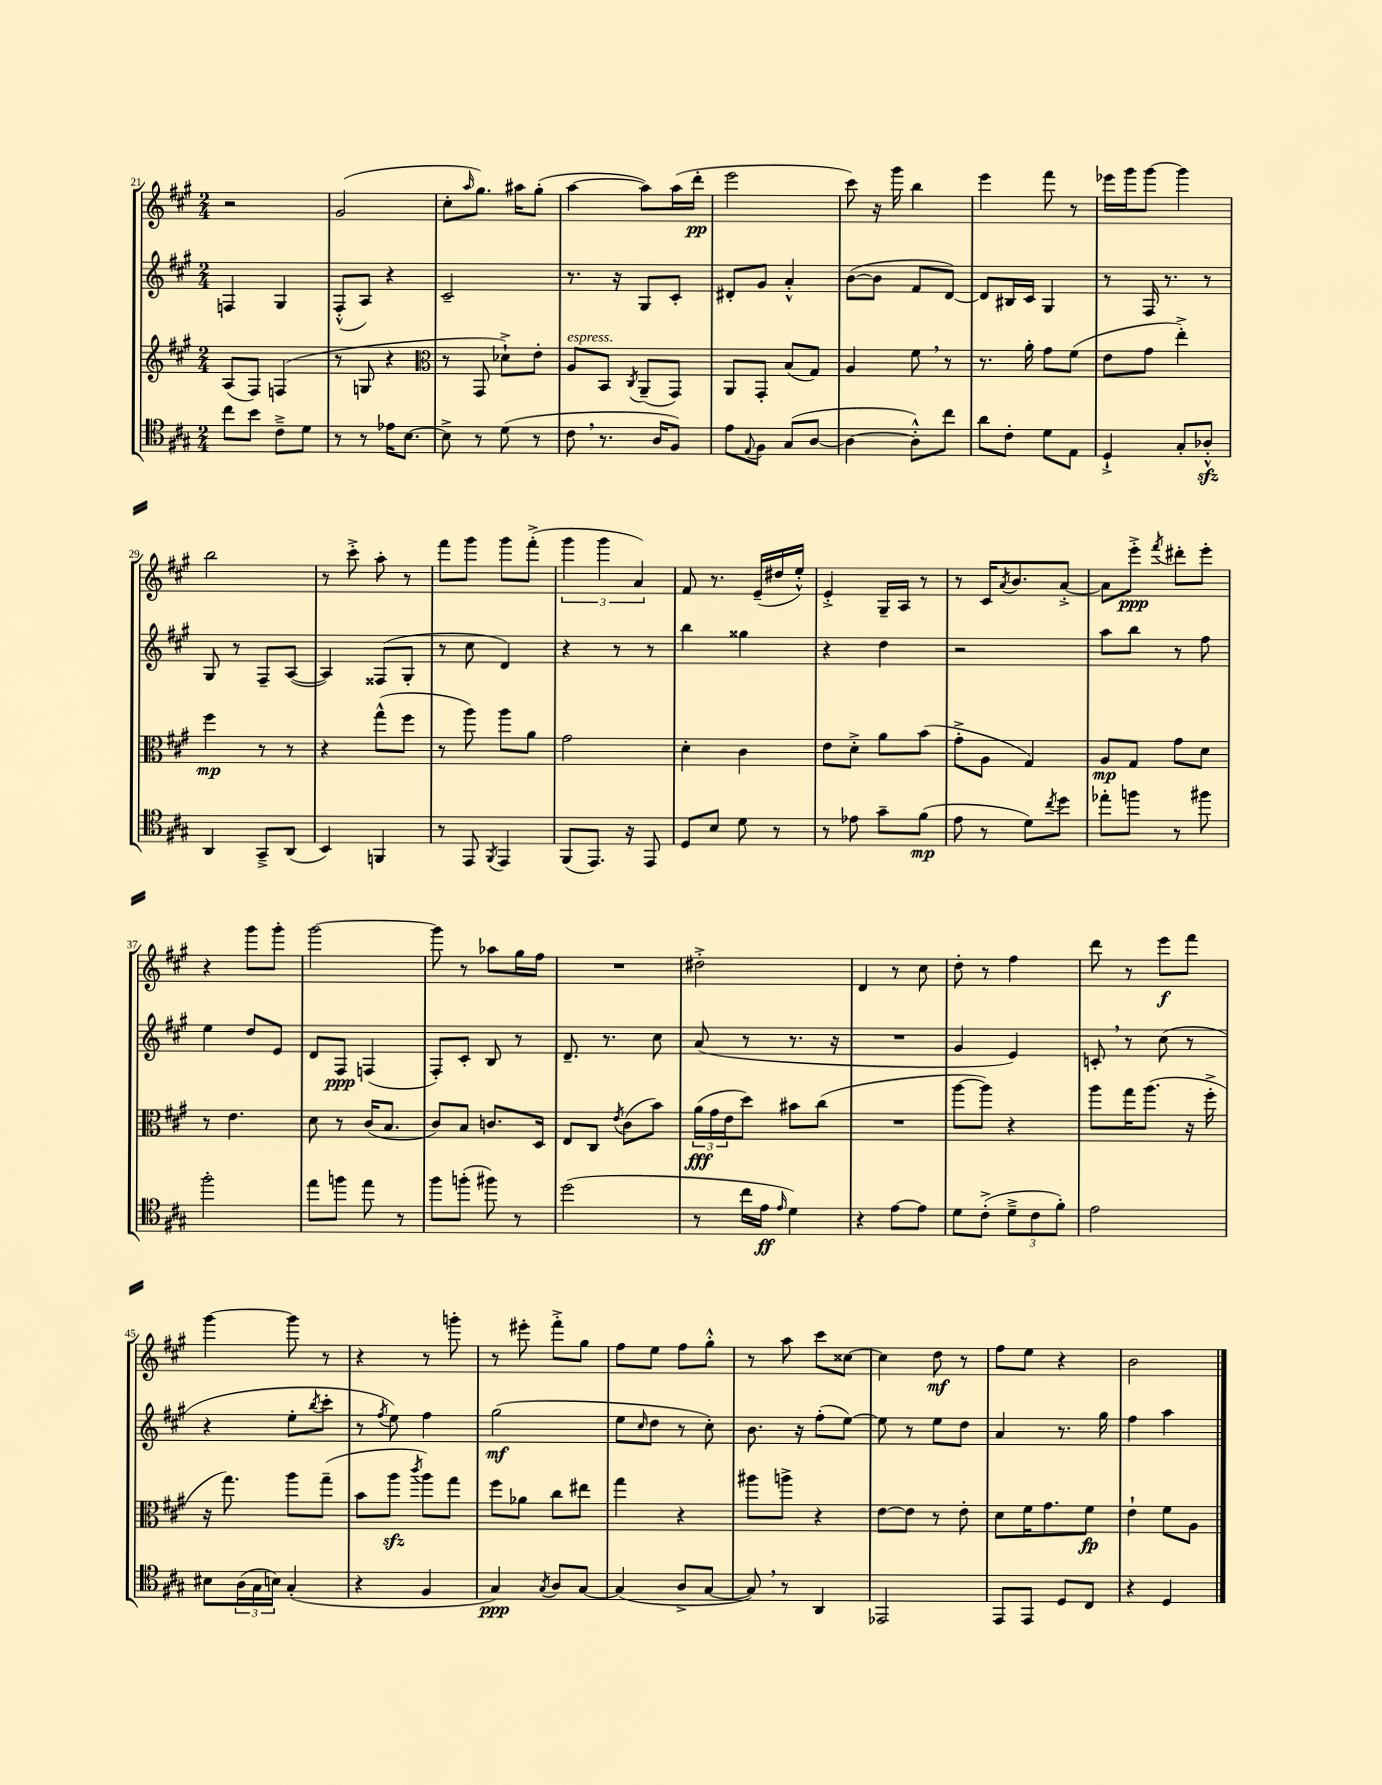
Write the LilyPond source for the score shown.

<<
\new StaffGroup <<
\new Staff = "s0" {
    \clef treble \key a \major \numericTimeSignature \time 2/4
    r2 |
    gis'2( |
    cis''8-. \grace { a''16 } gis''8.) ais''16 gis''8-.( |
    a''4~ a''8) a''16( d'''16-.\pp |
    e'''2 |
    cis'''8) r16 gis'''16 b''4 |
    e'''4 fis'''8 r8 |
    ees'''16 gis'''16 gis'''8~ gis'''4 |
    b''2 |
    r8 cis'''8-.-> a''8-. r8 |
    fis'''8 gis'''8 gis'''8 fis'''8-.->( |
    \tuplet 3/2 { gis'''4 gis'''4 a'4) } |
    fis'8 r8. e'16--( dis''16 e''16-.-^) |
    e'4-.-> gis16-- a16 r8 |
    r8 cis'16 \acciaccatura { a'8 } b'8. a'8~-.-> |
    a'8 e'''8-.->\ppp \acciaccatura { fis'''8 } dis'''8-. e'''8-. |
    r4 gis'''8 gis'''8-. |
    gis'''2~ |
    gis'''8 r8 aes''8 gis''16 fis''16 |
    R2 |
    dis''2-.-> |
    d'4 r8 cis''8 |
    d''8-. r8 fis''4 |
    d'''8 r8 e'''8\f fis'''8 |
    gis'''4~ gis'''8 r8 |
    r4 r8 g'''8-. |
    r8 eis'''8-. fis'''8-.-> gis''8 |
    fis''8 e''8 fis''8 gis''8-.-^ |
    r8 a''8 cis'''8 cisis''8~ |
    cisis''4 d''8\mf r8 |
    fis''8 e''8 r4 |
    b'2 \bar "|." |
}
\new Staff = "s1" {
    \clef treble \key a \major \numericTimeSignature \time 2/4
    f4 gis4 |
    fis8-.-^( a8) r4 |
    cis'2-- |
    r8. r16 gis8 cis'8-. |
    dis'8-. gis'8 a'4-.-^ |
    b'8~( b'8 fis'8 d'8~) |
    d'8 bis16 cis'16 gis4 |
    r8 fis16 r8. r8 |
    gis8 r8 fis8-- a8~( |
    a4) fisis8( gis8-. |
    r8 cis''8 d'4) |
    r4 r8 r8 |
    b''4 gisis''4 |
    r4 d''4 |
    r2 |
    a''8 b''8 r8 fis''8 |
    e''4 d''8 e'8 |
    d'8 fis8\ppp f4( |
    fis8-.) cis'8-. b8 r8 |
    d'8.-- r8. cis''8 |
    a'8( r8 r8. r16 |
    R2 |
    gis'4 e'4) |
    c'8-. \breathe r8 cis''8( r8 |
    r4 e''8-. \acciaccatura { b''8 } cis'''8-. |
    r8 \acciaccatura { fis''8 } e''8) fis''4 |
    gis''2\mf( |
    e''8 \grace { cis''16 } d''8 r8 cis''8-.) |
    b'8. r16 fis''8-.( e''8~) |
    e''8 r8 e''8 d''8 |
    a'4 r8. gis''16 |
    fis''4 a''4 \bar "|." |
}
\new Staff = "s2" {
    \clef treble \key a \major \numericTimeSignature \time 2/4
    a8( fis8) f4( |
    r8 g8 r4 |
    \clef alto r8 gis,8 des'8-!->) e'8-. |
    a8^\markup { \italic "espress." } b,8 \acciaccatura { cis8 } a,8--( gis,8) |
    a,8 gis,8-. b8( gis8) |
    a4 fis'8 \breathe r8 |
    r8. a'16-. gis'8 fis'8( |
    e'8 gis'8 e''4-.->) |
    fis''4\mp r8 r8 |
    r4 gis''8-^( fis''8 |
    r8 a''8) a''8 a'8 |
    gis'2 |
    d'4-. cis'4 |
    e'8 d'8-.-> a'8 b'8( |
    gis'8-.-> a8 gis4) |
    a8\mp gis8 gis'8 d'8 |
    r8 e'4. |
    d'8 r8 cis'16( b8. |
    cis'8) b8 c'8. d16 |
    e8 cis8 \acciaccatura { e'8 } cis'8( b'8) |
    \tuplet 3/2 { a'16\fff( gis'16 e'16 } d''8) bis'8 cis''8( |
    R2 |
    a''8~ a''8) r4 |
    a''8 gis''16 a''8.( r16 fis''16-.-> |
    r16 gis''8.) a''8 gis''8--( |
    b'8 a''8\sfz \acciaccatura { cis'''8 } a''8) gis''8 |
    fis''8 aes'8 cis''8 eis''8 |
    gis''4 r4 |
    ais''8 a''8-> r4 |
    e'8~ e'8 r8 e'8-. |
    d'8 fis'16 gis'8. fis'8\fp |
    e'4-! fis'8 a8 \bar "|." |
}
\new Staff = "s3" {
    \clef tenor \key a \major \numericTimeSignature \time 2/4
    cis''8 b'8 cis'8---> d'8 |
    r8 r8 ees'16 b8.~ |
    b8-> r8 d'8( r8 |
    cis'8 \breathe r8. a16 fis8) |
    e'8 \appoggiatura { e8 } fis8 gis8( a8~ |
    a4~ a8-.-^) cis''8 |
    a'8 cis'8-. d'8 e8 |
    d4-!-> gis8-. aes8-.-^\sfz |
    a,4 gis,8---> a,8( |
    b,4) f,4 |
    r8 e,8 \acciaccatura { fis,8 } e,4 |
    fis,8( e,8.) r16 e,8 |
    d8 b8 d'8 r8 |
    r8 ees'8 gis'8-- fis'8\mp( |
    e'8 r8 d'8) \acciaccatura { cis''8 } d''8 |
    ees''8-. f''8 r8 fis''8 |
    fis''2-. |
    e''8 f''8 e''8 r8 |
    fis''8 f''8-.( fis''8) r8 |
    d''2( |
    r8 cis''16 e'16\ff \grace { e'16 } d'4) |
    r4 e'8~ e'8 |
    d'8 cis'8-.->( \tuplet 3/2 { d'8---> cis'8 fis'8-.) } |
    e'2 |
    bis8 \tuplet 3/2 { a16( gis16 b16) } gis4-.( |
    r4 fis4 |
    gis4\ppp) \acciaccatura { gis8 } a8 gis8~ |
    gis4( a8-> gis8~ |
    gis8) \breathe r8 a,4 |
    ees,2 |
    e,8 e,8 d8 cis8 |
    r4 d4 \bar "|." |
}
>>
>>
\layout { \context { \Score currentBarNumber = #21 } }
